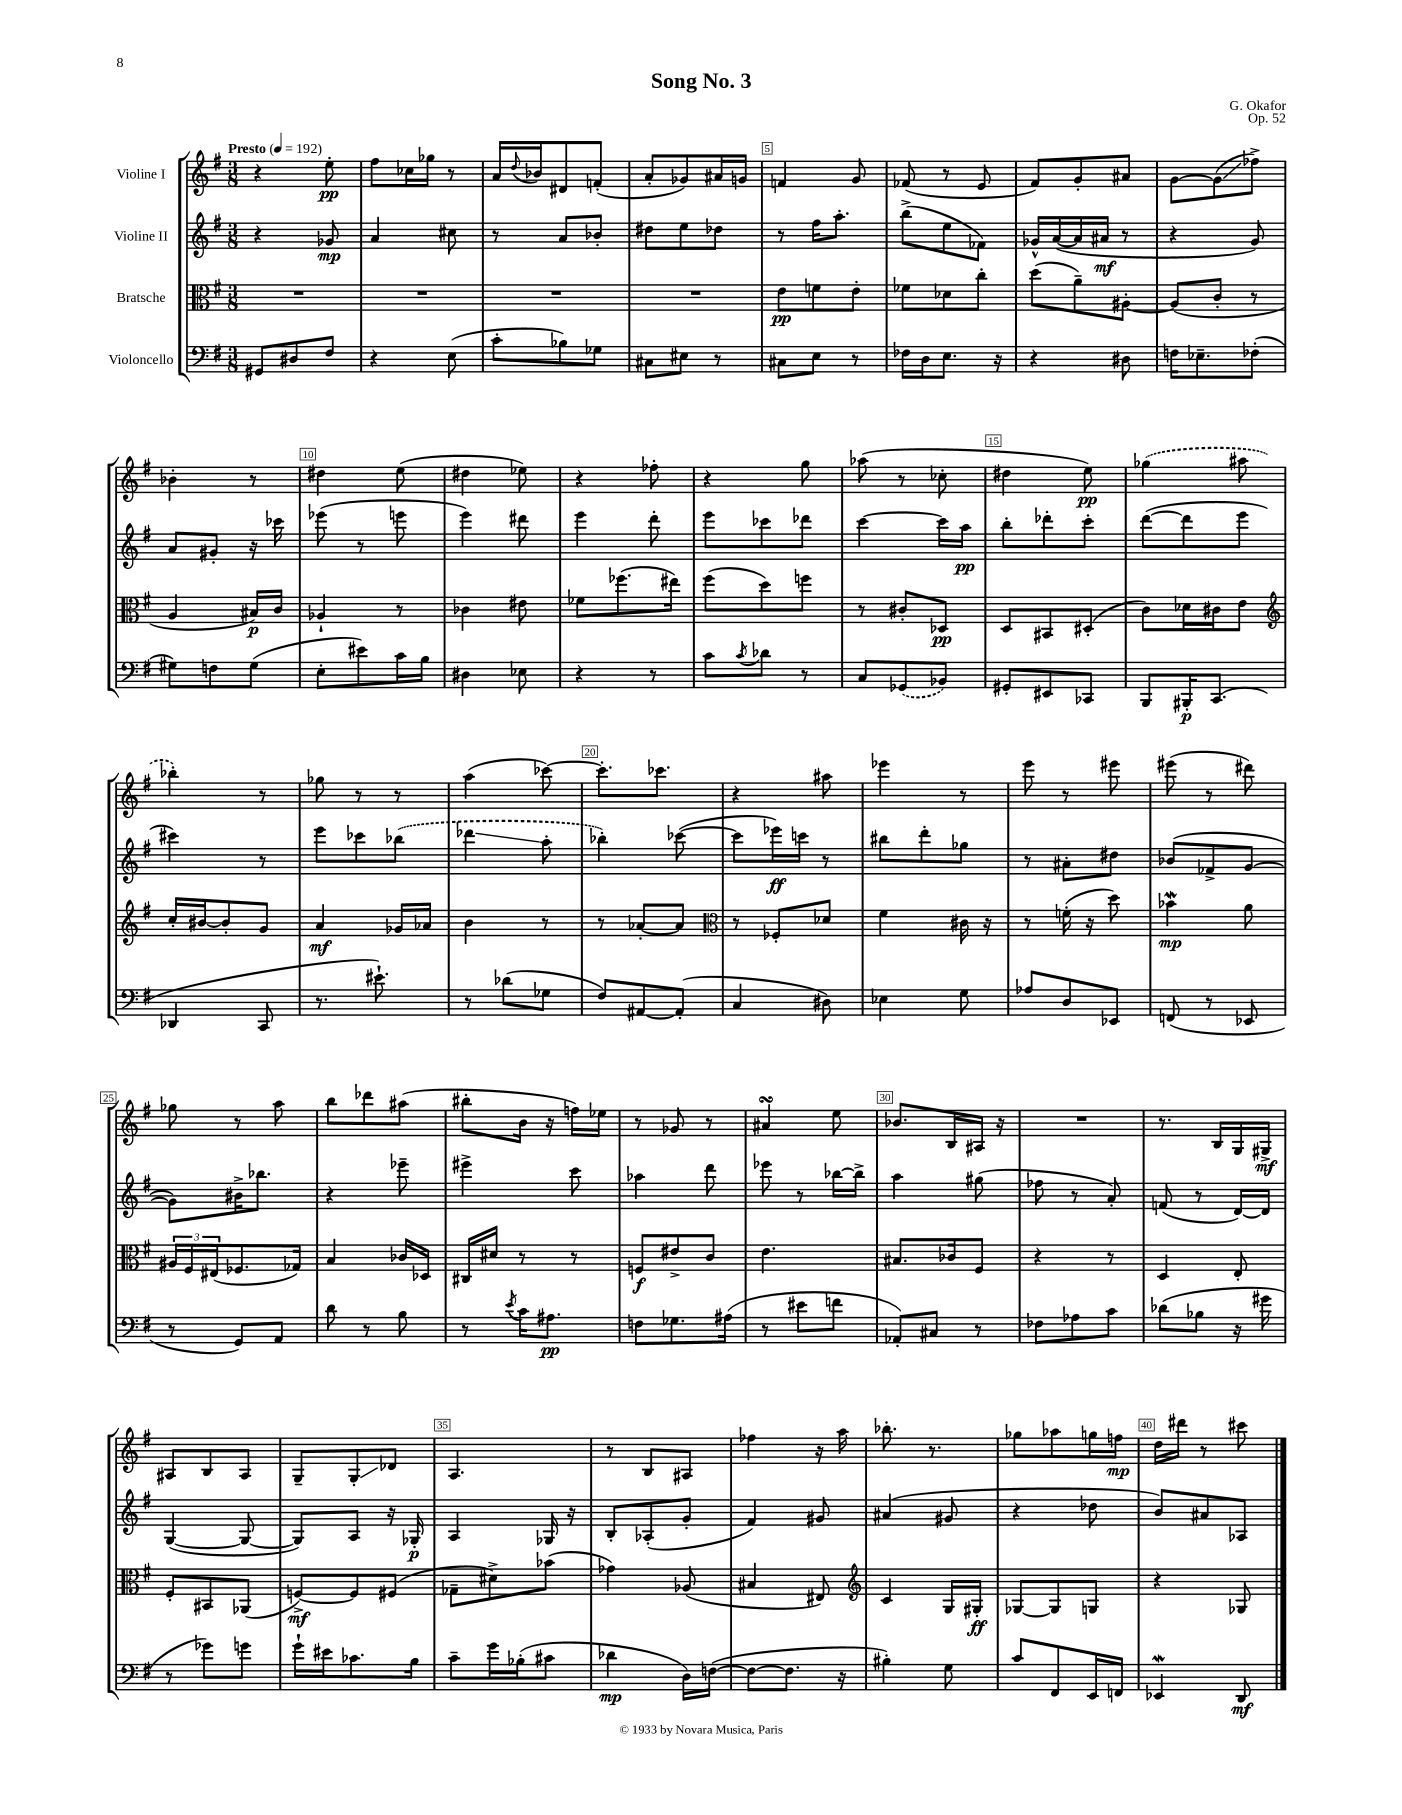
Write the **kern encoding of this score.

**kern	**kern	**kern	**kern
*staff4	*staff3	*staff2	*staff1
*clefF4	*clefC3	*clefG2	*clefG2
*k[f#]	*k[f#]	*k[f#]	*k[f#]
*M3/8	*M3/8	*M3/8	*M3/8
*MM192	*MM192	*MM192	*MM192
8GG#	4.r	4r	4r
8D#	.	.	.
8F#	.	8g-	8ee'
=	=	=	=
4r	4.r	4a	8ff#
.	.	.	16cc-
.	.	.	16gg-
(8E	.	8cc#	8r
=	=	=	=
8c'	4.r	8r	16a
.	.	.	8qqdd
.	.	.	16b-
8B-)	.	8a	8d#
8G-	.	8b-'	(8f'
=	=	=	=
8C#	4.r	8dd#	8a'
8E#	.	8ee	8g-)
8r	.	8dd-	16a#
.	.	.	16g
=	=	=	=
8C#	8e	8r	4f
8E	8f	16ff#	.
.	.	8.aa'	.
8r	8e'	.	8g
=	=	=	=
16F-	8f-	(8bb^	(8f-
16D	.	.	.
8.E	8d-	8ee	8r
.	8cc'	8f-)	8e
16r	.	.	.
=	=	=	=
4r	(8dd	16g-^^	8f#)
.	.	([16a	.
.	8a~)	16a]	8g'
.	.	16a#	.
8D#	[8A#'	8r	8a#
=	=	=	=
16F	(8A#]	4r	[8g
8.E-~	.	.	.
.	8c'	.	(8g]
(8F-'	8r	8g)	8ff-^)
=	=	=	=
8G#)	4A	8a	4b-'
8F	.	8g#'	.
(8G#	16B#)	16r	8r
.	16c	16ccc-	.
=	=	=	=
8E'	4A-`	(8eee-	4dd#
8e#)	.	8r	.
16c	8r	8eee	(8ee
16B	.	.	.
=	=	=	=
4D#	4c-	4eee)	4dd#
8E-	8e#	8ddd#	8ee-)
=	=	=	=
4r	8f-	4eee	4r
.	(8.ff-	.	.
8r	.	8ddd'	8ff-'
.	16ee#)	.	.
=	=	=	=
8c	(8ff#	8eee	4r
8qc	.	.	.
8d-	8dd)	8ccc-	.
8r	8ff	8ddd-	8gg
=	=	=	=
8C	8r	[4ccc	(8aa-
(8GG-	8c#'	.	8r
8BB-)	8D-	16ccc]	8cc-'
.	.	16aa	.
=	=	=	=
8GG#'	8D	8bb'	4dd#
8EE#	8BB#	8ddd-'	.
8CC-	(8D#'	8ccc'	8ee)
=	=	=	=
8BBB	8c)	([8ddd	(4gg-
16BBB#'	16d-	8ddd]	.
(8.CC	16c#	.	.
.	8e	8eee	8aa#
=	=	=	=
*	*clefG2	*	*
4DD-	16cc'	4ccc#)	4bb-')
.	[16b#	.	.
.	8b#']	.	.
8CC	8g	8r	8r
=	=	=	=
8.r	4a	8eee	8gg-
.	.	8ccc-	8r
8.e#`)	.	.	.
.	16g-	(8bb-	8r
.	16a-	.	.
=	=	=	=
8r	4b	4ddd-	(4aa
(8d-	.	.	.
8G-	8r	8aa'	[8ccc-)
=	=	=	=
8F#)	8r	4bb-')	8.ccc-']
[8AA#	[8a-'	.	.
.	.	.	8.ccc-
(8AA#']	8a-]	([8ccc-	.
=	=	=	=
*	*clefC3	*	*
4C	8r	8ccc-]	4r
.	8F-'	16eee-)	.
.	.	16ccc	.
8D#)	8d-	8r	8aa#
=	=	=	=
4E-	4f#	8bb#	4eee-
.	.	8ddd'	.
8G	16c#	8gg-	8r
.	16r	.	.
=	=	=	=
8A-	8r	8r	8eee
8D	(16f'	8a#'	8r
.	16r	.	.
8EE-	8dd)	8dd#	8eee#
=	=	=	=
(8FF	4b-	(8b-	(8eee#
8r	.	8f-^	8r
8EE-	8a	[8g	8ddd#)
=	=	=	=
8r	24A#	8g])	8gg-
.	24F#	.	.
.	(24E#	.	.
8GG)	8.F-	16b#^	8r
.	.	8.bb-	.
8AA	.	.	8aa
.	16G-)	.	.
=	=	=	=
8d	4B	4r	8bb
8r	.	.	8ddd-
8B	16c-	8eee-~	(8aa#
.	16D-	.	.
=	=	=	=
8r	16C#	4eee#^	8bb#'
.	16d#	.	.
8qe	.	.	.
16c	8r	.	16b
8.A#	.	.	16r
.	8r	8ccc	16ff)
.	.	.	16ee-
=	=	=	=
8F	8F	4aa-	8r
8.G-	8e#^	.	8g-
.	8c	8ddd	8r
(16A#	.	.	.
=	=	=	=
8r	4.e	8eee-	4a#
8e#	.	8r	.
8f	.	[16bb-	8ee
.	.	16bb-^]	.
=	=	=	=
8AA-')	8.B#	4aa	8.b-
8C#	.	.	.
.	16c-	.	16B
8r	8F#	(8gg#	16A#
.	.	.	16r
=	=	=	=
8F-	4r	8ff-	4.r
8A-	.	8r	.
8c	8r	8a')	.
=	=	=	=
(8d-	4D	(8f	8.r
8B-	.	8r	.
.	.	.	16B
16r	8E'	[16d)	16G
16g#	.	16d]	16G#^
=	=	=	=
8r	8F#'	([4G	8A#
8g-)	8BB#	.	8B
8g	(8AA-	8G_	8A#
=	=	=	=
16g`	[8F^)	8G])	8G~
16e#	.	.	.
8.c-	8F]	8A	8G'
.	(8F#	16r	8d-
16B	.	16G-'	.
=	=	=	=
8c~	8G-~	4A	4.A
16g	8d#^)	.	.
(16B-'	.	.	.
8c#	(8b-	16G-	.
.	.	16r	.
=	=	=	=
4d-	4g-)	8B'	8r
.	.	(8A-'	8B
16D)	(8A-	8g'	8A#
([16F	.	.	.
=	=	=	=
8F_	4B#	4f#)	4ff-
8.F]	.	.	.
.	8E#)	8g#	16r
16r	.	.	16aa
=	=	=	=
*	*clefG2	*	*
4B#')	4c	(4a#	8.bb-'
.	.	.	8.r
8G	16G	8g#	.
.	16G#'	.	.
=	=	=	=
8c	[8G-	4r	8gg-
8FF#	8G-]	.	8aa-
16EE	8G	8dd-	16gg
16FF	.	.	16ff
=	=	=	=
4EE-	4r	8b)	16dd
.	.	.	16ddd#
.	.	8a#	8r
8DD	8G-	8A-	8ccc#
==	==	==	==
*-	*-	*-	*-
